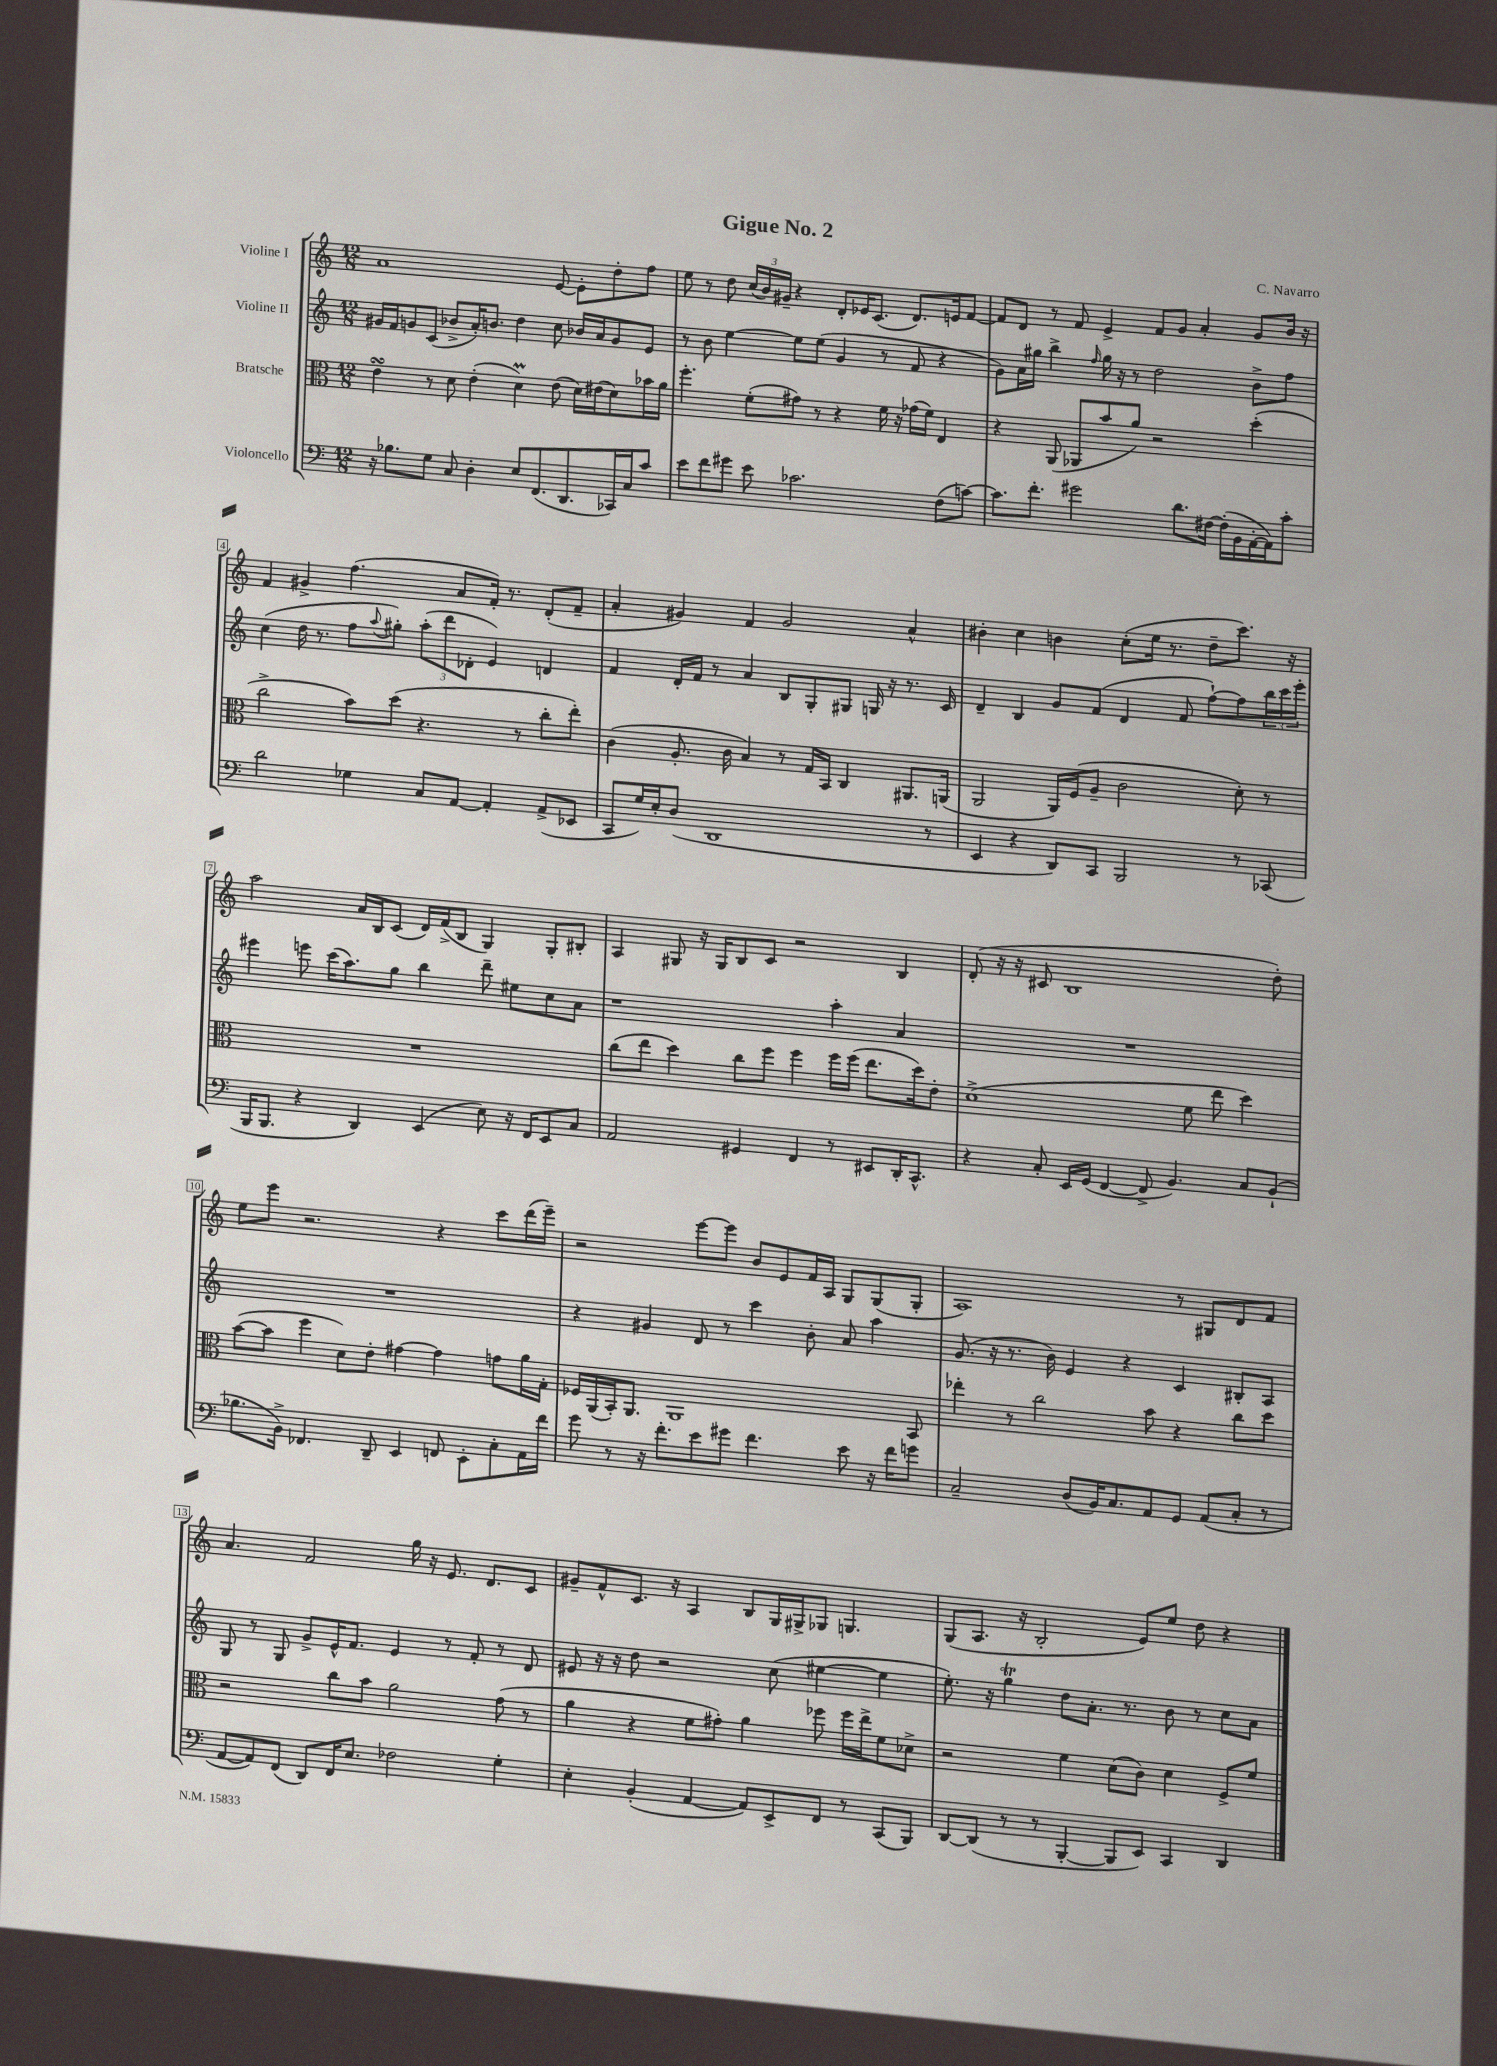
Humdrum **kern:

**kern	**kern	**kern	**kern
*staff4	*staff3	*staff2	*staff1
*clefF4	*clefC3	*clefG2	*clefG2
*k[]	*k[]	*k[]	*k[]
*M12/8	*M12/8	*M12/8	*M12/8
16r	4e\	16g#/LL	1a
8.B-\L	.	16f/J	.
.	.	8g/	.
8G\J	8r	(8c/J	.
8C/	8d\	8b-^/L	.
4D'\	(4e'\	16a'/K)	.
.	.	8.b/J	.
8E/L	4d\)	4dd\	.
(8.FF/	.	.	.
.	(8e\	8cc\	[8e/
8.DD/	.	.	.
.	16d\LL)	16b-/LL	8e'\]L
.	(16e#\J	16a/J	.
16CC-/L)	8d\)	8g/	8dd'\
16C/J	.	.	.
8c/J	16b-\L	8e/J	8ff\J
.	16a\JJ	.	.
=	=	=	=
8e\L	4.ff'\	8r	8ee\
8f\	.	8b\	8r
8g#\J	.	[4ee\	8dd\
8e\	(8f'\L	.	(24cc/LL
.	.	.	24b/)
.	.	.	24g#~/JJ
2.c-\	8g#\J)	8ee\]L	4r
.	8r	(8ee\J	.
.	4r	4g/	8d'/L
.	.	.	16e-/K
.	.	.	(8.c/J
.	16f\	8r	.
.	16r	.	.
.	(16g-\LL	8f/	8.d/L)
.	16f\JJ)	.	.
(8F\L	4E/	4r	.
.	.	.	16e/k
[8c\J)	.	.	[8f/J
=	=	=	=
8.c\]L	4r	8g\L)	8f/]L
.	.	16a\L	8d/J
8.f'\J	.	16gg#\JJ	.
.	(8AA/	4bb^\	8r
2g#\	8AA-/L	.	8f/
.	.	16qqff/	.
.	8b/	16gg#\	4e^/
.	.	16r	.
.	8a/J)	8r	.
.	2r	2dd\	8f/L
8.d\L	.	.	8g/J
.	.	.	4a'/
[16F#\Jk	.	.	.
(16F#'\]LL	.	.	.
16BB\	.	.	.
[16AA'\	(4dd'\	8b^\L	8g/L
16AA\]J)	.	.	.
8c'\J	.	8ff\J	16b/Jk
.	.	.	16r
=	=	=	=
2d\	2cc^\	(4cc\	4f/
.	.	16dd\	4g#^/
.	.	8.r	.
4G-\	8b\L)	8ff\L	(4.ff\
.	.	8qqaa/	.
.	(8dd\J	8gg#'\J)	.
8C/L	4.r	(12aa'\L	.
.	.	12ddd\	.
[8AA/J	.	.	8a/L
.	.	12d-'\J	.
4AA'/]	.	4e/)	16f'/Jk)
.	.	.	8.r
.	8r	.	.
(8AA^/L	8cc'\L	4d/	(8d'/L
8EE-/J	8ee'\J)	.	8f~/J
=	=	=	=
8CC/L	(4c\	4f/	4a'/
16G/L)	.	.	.
16E'/J	.	.	.
(8D/J	8.A'/	16d'/LL	4g#/)
.	.	16f/JJ	.
1DD	.	8r	.
.	16c\	.	.
.	4B/)	4a/	4f/
.	8r	8B/L	2g#/
.	16G/LL	8G'/	.
.	16BB/JJ	.	.
.	4C/	8G#/J	.
.	.	16G/	.
.	.	16r	.
.	8.AA#/L	8.r	4a^^/
8r	.	.	.
.	(16AA/Jk	16c/	.
=	=	=	=
4EE/	2AA/	4d~/	4b#'\
4r	.	4B/	4cc\
8DD/L)	16AA/LL)	8g/L	4b\
.	(16F/J	.	.
8CC/J	8A~/J	(8f/J	.
2BBB/	2c\	4d/	(8cc'\L
.	.	.	16ee\Jk
.	.	.	8.r
.	.	8f/	.
.	.	[8ff`\L)	8dd~\L
8r	8d'\)	8ff\]	8.ccc\J)
(8CC-/	8r	24bb\L	.
.	.	24ccc\	.
.	.	.	16r
.	.	24eee'\JJ	.
=	=	=	=
16BBB/LK	1.r	4eee#\	2aa\
8.BBB/J	.	.	.
4r	.	8eee\	.
.	.	(16ccc\LK	.
.	.	8.aa\)	.
4DD/)	.	.	16a/LL
.	.	.	16B/J
.	.	8gg\J	(8c/J
(4EE/	.	4bb\	16d/LL)
.	.	.	(16f^/J
.	.	.	8B/J
8E\)	.	8ddd~\	4G/)
16r	.	8ee#\L	.
16FF/LK	.	.	.
8EE/	.	8cc\	8G'/L
8C/J	.	8a\J	8B#'/J
=	=	=	=
2AA/	(8cc\L	1r	4A/
.	8ee\J	.	.
.	4dd\)	.	8G#/
.	.	.	16r
.	.	.	16G#/LK
4GG#/	8cc\L	.	8B/
.	8ff\J	.	8c/J
4FF/	4ff\	.	2r
8r	16ff\LL	4aa'\	.
.	(16ff\JJ	.	.
8EE#/L	8.ee\L	.	.
16DD'/K	.	4a/	4B/
8.CC^^/J	16dd\k)	.	.
.	8e'\J	.	.
=	=	=	=
4r	(1d^	1.r	(8d'/
.	.	.	16r
.	.	.	16r
8C'/	.	.	8c#/
16EE/LL	.	.	1B
(16GG/JJ	.	.	.
[4FF/	.	.	.
8FF^/]	.	.	.
4.BB/)	.	.	.
.	8f\	.	.
.	8ee\	.	.
8C/L	4dd\)	.	.
(8BB`/J	.	.	8dd'\)
=	=	=	=
8.B-\L	([8b\L	1.r	8ee\L
.	8b\]J	.	8eee\J
16BB^\Jk)	.	.	.
4.FF-/	4ff\	.	2.r
.	8d\L)	.	.
8DD~/	8e'\J	.	.
4EE/	[4g#\	.	.
8FF/	4g#\]	.	4r
8EE'\L	.	.	.
8C'\	8g\L	.	8ccc\L
16AA\L	16a\L	.	(16ddd\L
16f\JJ	16G'\JJ	.	16eee~\JJ)
=	=	=	=
8g\	16F-/LL	4r	2r
.	(16AA/	.	.
8r	16BB'/J)	.	.
.	8.AA/J	.	.
16r	.	4g#/	.
8.f'\L	.	.	.
.	1AA	.	.
8e\	.	8d/	[8eee\L
8g#\J	.	8r	8eee\]J
4.f\	.	4ccc\	8b/L
.	.	.	8e/
.	.	8b'\	16f/L
.	.	.	16A/JJ
8e\	.	8a/	8G/L
16r	.	4aa\	(8G/
16f\LK	.	.	.
8g\J	8BB/	.	8G'/J
=	=	=	=
2C~/	4ee-'\	(8.g/	1A)
.	.	16r	.
.	8r	8.r	.
.	2cc\	.	.
.	.	16b\)	.
(8D/L	.	4e/	.
16BB/K)	.	.	.
8.C/	.	.	.
.	.	4r	.
8AA/	8b\	.	.
8GG/J	4r	4c/	8r
(8AA/L	.	.	8G#/L
8C'/J	8cc\L	8B#'/L	8d/
8r	8dd\J	8A/J	8f/J
=	=	=	=
[8AA/L	2r	8G/	4.a/
8AA/])	.	8r	.
(8FF/J	.	8G/	.
8DD/L)	.	8g^/L	2f/
16FF/K	8cc\L	16e^^/K	.
8.E/J	.	8.f/J	.
.	8b\J	.	.
2F-\	2a\	4e/	.
.	.	.	16gg\
.	.	.	16r
.	.	8r	8.e/
.	.	8f'/	.
.	.	.	8.d/L
4G'\	(8g\	8r	.
.	8r	8d/	8c/J
=	=	=	=
4E'\	4a\	8e#/	8g#~/L
.	.	16r	8f^^/
.	.	16r	.
(4BB'/	4r	8dd\	8.c/J
.	.	2r	.
.	.	.	16r
[4AA/	8f\L	.	4A/
.	8g#'\J)	.	.
8AA/]L)	4a\	.	8B/L
8EE^/	.	(8cc\	16G/L
.	.	.	16G#^/J
8FF/J	8ff-\	[4ee#\	8G-/J
8r	16ff-\LL	.	4.G/
.	16ee^\J	.	.
(8CC/L	8f\	4ee#\]	.
8BBB/J)	8d-^\J	.	.
=	=	=	=
[8DD/L	2r	8.ee'\)	(8G/L
(8DD/]J	.	.	8.A/J
.	.	16r	.
8r	.	4gg\	.
.	.	.	16r
8r	.	.	2B'/
[4BBB'/	4f\	8dd\L	.
.	.	8.a'\J	.
8BBB/]L	(8d\L	.	.
.	.	8.r	.
8EE/J)	8c\J)	.	8e/L)
4CC/	4d\	8b\	8ee/J
.	.	8r	8dd\
4DD/	8F^/L	8cc\L	4r
.	8f/J	8a\J	.
==	==	==	==
*-	*-	*-	*-
